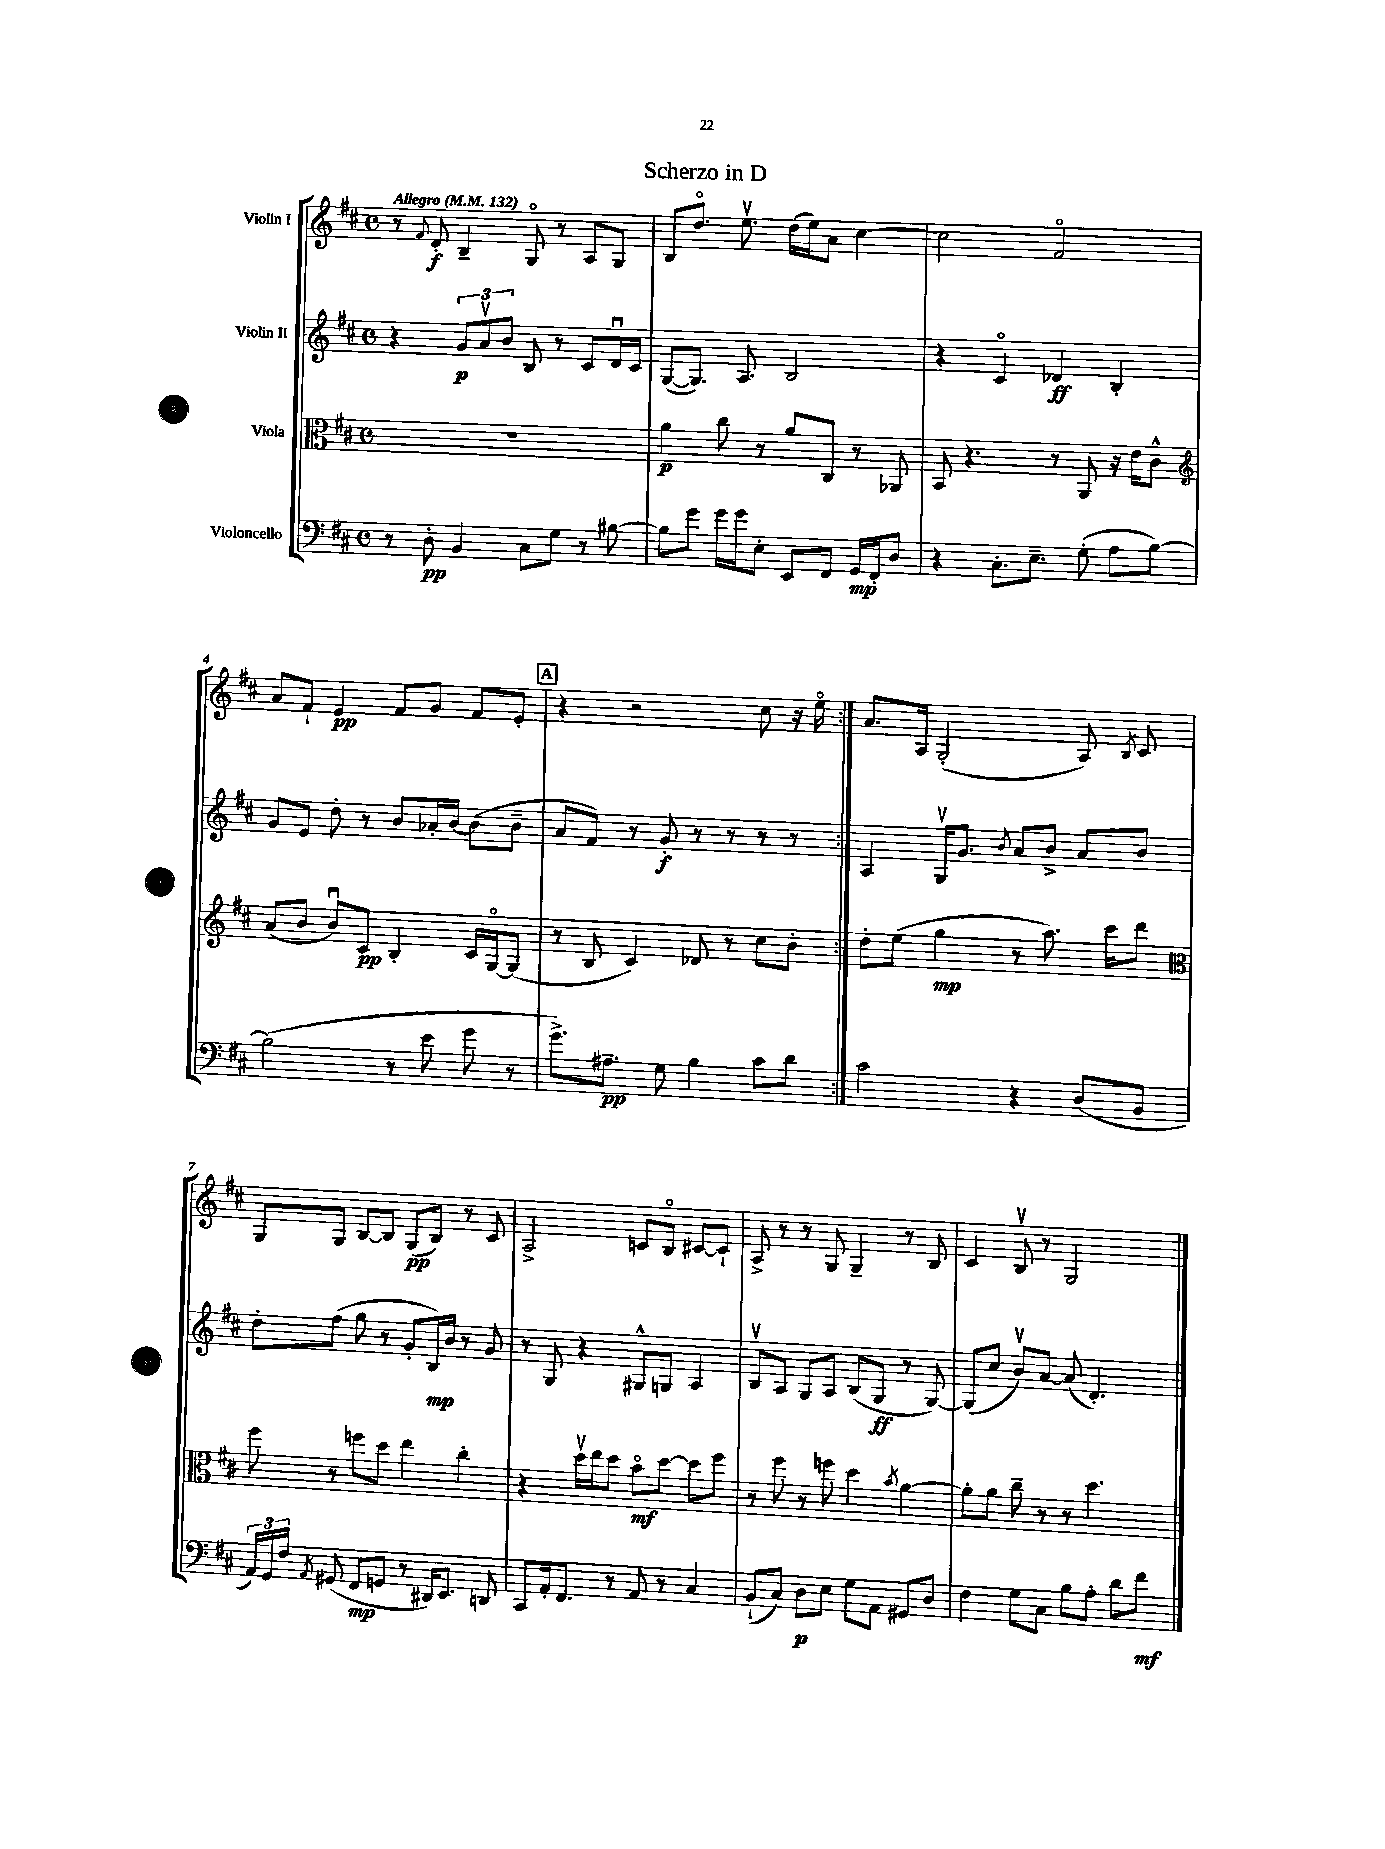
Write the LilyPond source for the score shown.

\header { title = "Scherzo in D" }
<<
\new StaffGroup <<
\new Staff = "s0" \with { instrumentName = "Violin I" } {
    \clef treble \key d \major \defaultTimeSignature \time 4/4 \tempo "Allegro" 4 = 132
    \autoBeamOff \repeat volta 2 { r8 \appoggiatura { fis'8 } d'8-.\f b4-- g8\flageolet r8 a8[ g8] |
    b8[ d''8.]\flageolet e''8.\upbow d''16[( e''16) a'8] cis''4~ |
    cis''2 fis'2\flageolet |
    a'8[ fis'8]-! e'4\pp fis'8[ g'8] fis'8[ e'8]-. |
    \mark \markup { \box "A" } r4 r2 cis''8 r16 e''16\flageolet | }
    a'8.[ a16] g2-.( a8) \acciaccatura { b8 } cis'8 |
    g8[ g8] b8[~ b8] g8[\pp( b8]) r8 cis'8 |
    a2-> c'8[ b8]\flageolet cis'8[~ cis'8]-! |
    a8-> r8 r8 g8 g4-- r8 b8 |
    cis'4 b8\upbow r8 g2 \bar "|." |
}
\new Staff = "s1" \with { instrumentName = "Violin II" } {
    \clef treble \key d \major \defaultTimeSignature \time 4/4
    \autoBeamOff \repeat volta 2 { r4 \tuplet 3/2 { g'8[\p a'8\upbow b'8] } b8 r8 cis'8[ d'16\downbow cis'16] |
    g8[~( g8.]) a8. b2 |
    r4 cis'4\flageolet des'4\ff b4-. |
    g'8[ e'8] d''8-. r8 b'8[ aes'16-. b'16]~ b'8[( b'8]-- |
    \mark \markup { \box "A" } a'8[ fis'8]) r8 g'8-.\f r8 r8 r8 r8 | }
    a4 g16[\upbow g'8.] \acciaccatura { b'8 } a'8[ b'8]-> a'8[ b'8] |
    d''8[-. fis''8]( g''8 r8 g'8[-. b16\mp) b'16] r8 g'8 |
    r8 g8 r4 gis8[-^ g8] a4 |
    b8[\upbow a8] g8[ a8] b8[( g8]\ff r8 g8~) |
    g8[( cis''8] b'8[\upbow) a'8]~ a'8( d'4.-.) \bar "|." |
}
\new Staff = "s2" \with { instrumentName = "Viola" } {
    \clef alto \key d \major \defaultTimeSignature \time 4/4
    \autoBeamOff \repeat volta 2 { R1 |
    a'4\p cis''8 r8 a'8[ cis8] r8 aes,8 |
    b,8 r4. r8 a,8 r16 e'16[ cis'8]-^ |
    \clef treble a'8[( b'8] b'8[\downbow) cis'8]\pp b4-. cis'16[ g16~\flageolet g8]( |
    \mark \markup { \box "A" } r8 b8 cis'4) des'8 r8 cis''8[ b'8]-. | }
    d''8[-. e''8]( g''4\mp r8 a''8.) cis'''16[ d'''8] |
    \clef alto fis''8 r8 f''8[ d''8] e''4 cis''4-. |
    r4 d''16[\upbow e''16 d''8] b'8[\flageolet\mf d''8]~ d''8[ fis''8] |
    r8 fis''8 r8 f''8 d''4 \acciaccatura { b'8 } a'4~ |
    a'8[-. a'8] cis''8-- r8 r8 d''4. \bar "|." |
}
\new Staff = "s3" \with { instrumentName = "Violoncello" } {
    \clef bass \key d \major \defaultTimeSignature \time 4/4
    \autoBeamOff \repeat volta 2 { r8 d8-.\pp b,4 cis8[ g8] r8 bis8~ |
    bis8[ g'8] g'16[ g'16 e8]-. e,8[ fis,8] g,16[\mp fis,16-. d8] |
    r4 cis8.[-. e8.]-- g8-.( a8[ b8]~) |
    b2( r8 e'8 g'8 r8 |
    \mark \markup { \box "A" } g'8.[->) ais8.]--\pp g8 b4 cis'8[ d'8] | }
    cis'2 r4 d8[( b,8] |
    \tuplet 3/2 { a,16[) g,16 fis16] } \acciaccatura { a,8 } gis,8( fis,8[\mp g,8] r8 dis,16[) e,8.] d,8 |
    cis,8[ a,16-. fis,8.] r8 a,8 r8 cis4 |
    b,8[-!( cis8]) d8[\p e8] g8[ a,8] gis,8[ d8] |
    fis4 g8[ cis8] b8[ a8]-. d'8[ fis'8]\mf \bar "|." |
}
>>
>>
